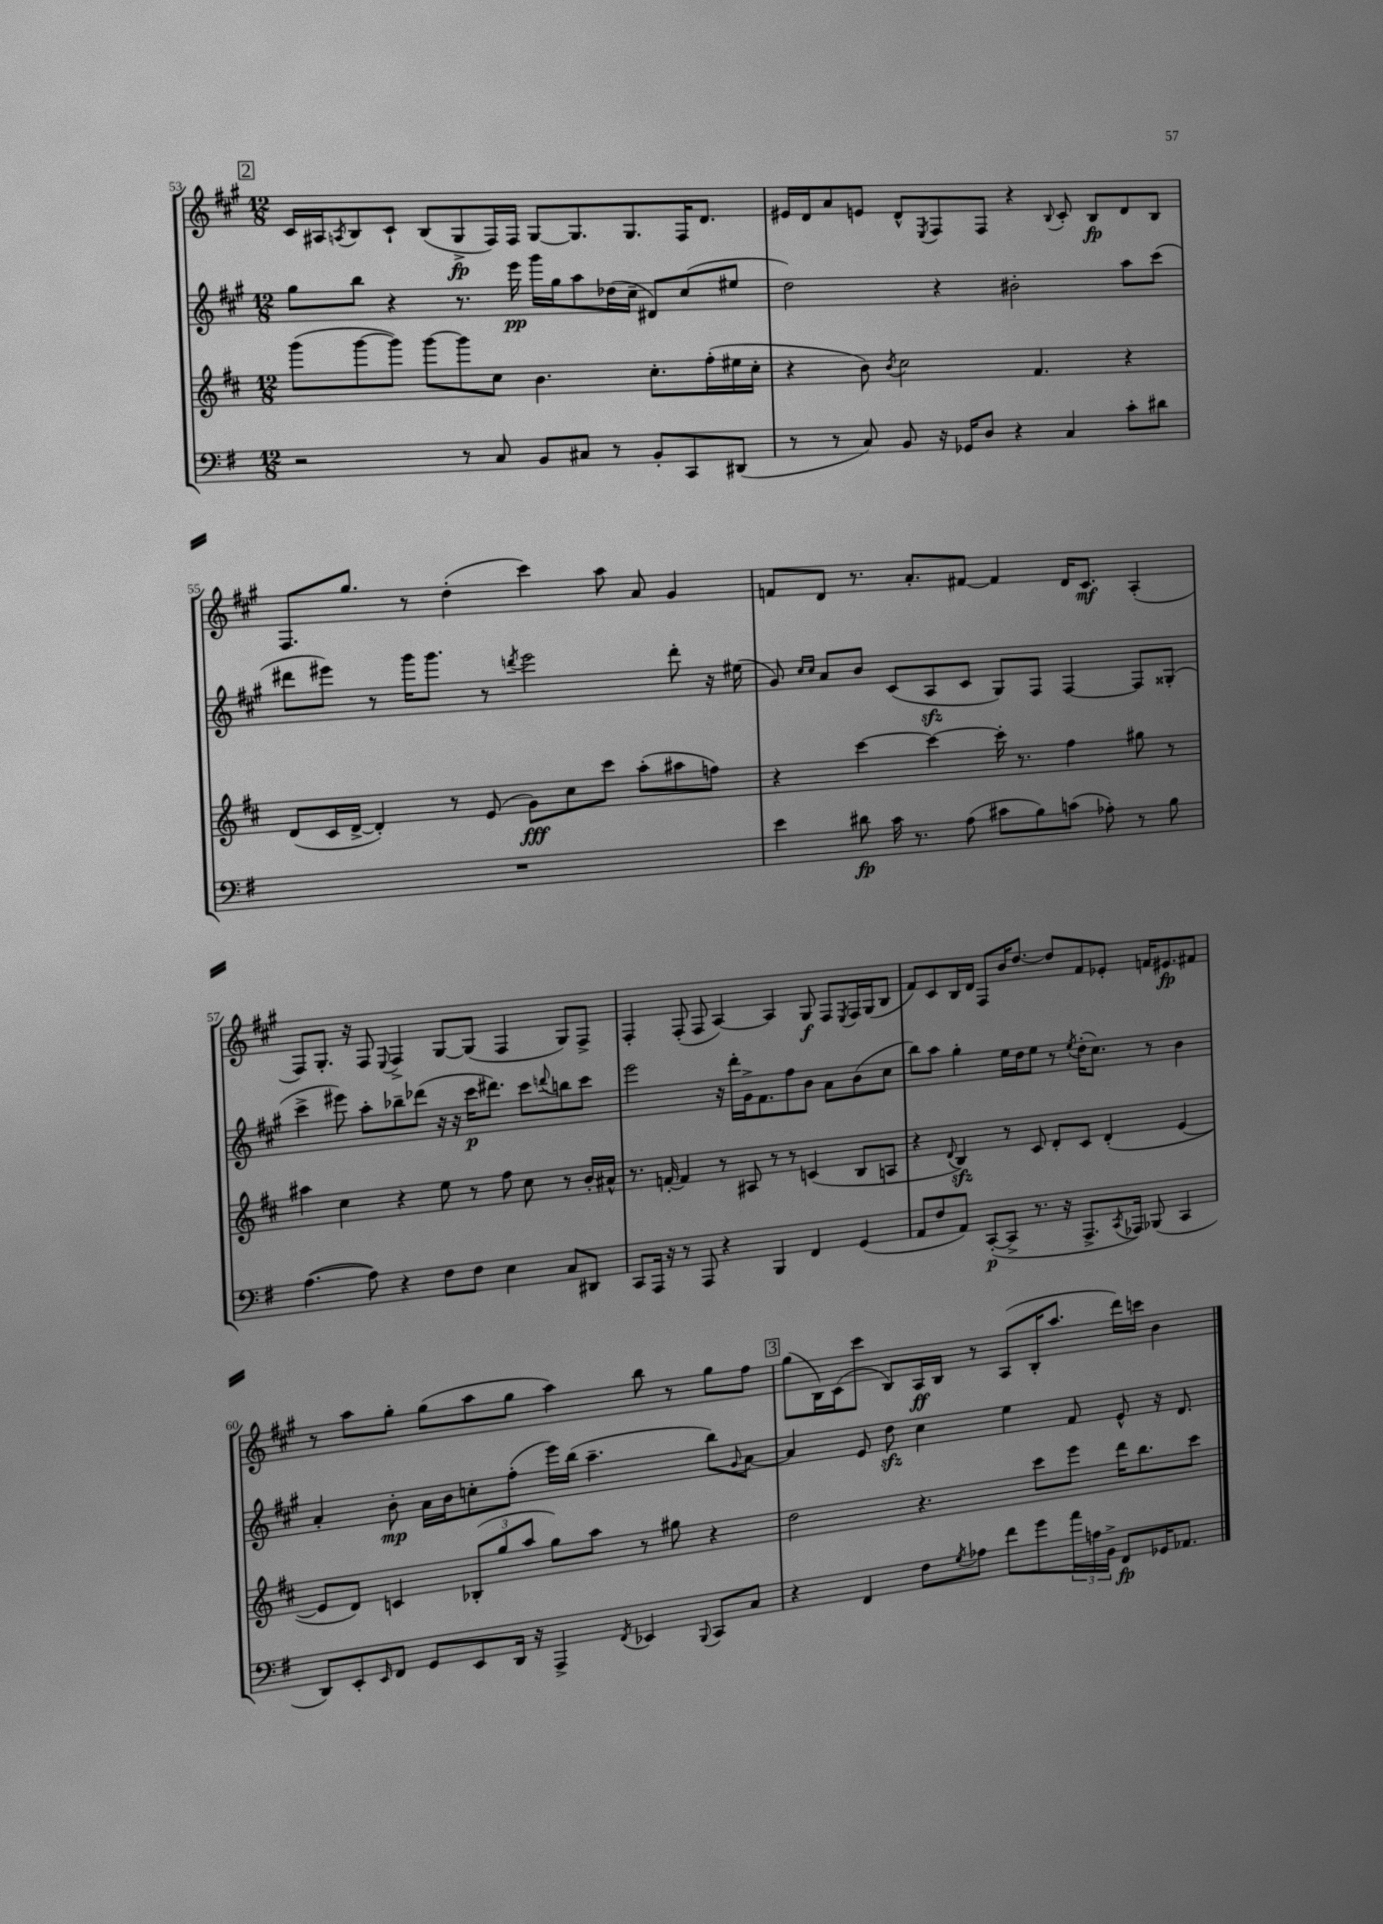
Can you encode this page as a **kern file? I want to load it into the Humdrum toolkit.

**kern	**kern	**kern	**kern
*staff4	*staff3	*staff2	*staff1
*clefF4	*clefG2	*clefG2	*clefG2
*k[f#]	*k[f#c#]	*k[f#c#g#]	*k[f#c#g#]
*M12/8	*M12/8	*M12/8	*M12/8
2r	(8ggg	8gg#	16c#
.	.	.	16A#
.	.	.	8qA
.	[8ggg	8bb	8B
.	8ggg])	4r	8c#`
.	[8ggg	.	(8B
8r	8ggg]	8.r	8G#^
8C	8cc#	.	16F#)
.	.	16eee	16F#
8BB	4.b	16ggg#	[8G#
.	.	16gg#	.
8C#	.	8aa	8.G#]
8r	.	(16dd-	.
.	.	16cc#~	8.G#
8BB'	8.cc#'	8d#)	.
8CC	.	(8cc#	16F#
.	(16ff#'	.	8.d
(8DD#	16ee#	8ee#	.
.	16cc#'	.	.
=	=	=	=
8r	4r	2dd)	16e#
.	.	.	16d
8r	.	.	8a
8C)	8b)	.	8e
.	8qb	.	.
8BB	2cc#	.	8d^^
.	.	.	8qE
16r	.	4r	8F#
16GG-	.	.	.
8D	.	.	8F#
4r	.	2b#'	4r
.	4.f#	.	.
.	.	.	8qqB
4C	.	.	8c#'
.	.	.	8B
8c'	4r	8aa	8d
8d#	.	(8ccc#	8B
=	=	=	=
1.r	(8d	8ddd#	8.F#
.	16c#	8eee#)	.
.	[16d^	.	8.gg#
.	4d'])	8r	.
.	.	16ggg#	8r
.	.	8.ggg#	.
.	8r	.	(4dd'
.	(8e	8r	.
.	.	8qddd	.
.	8g)	2eee#	4ccc#)
.	8cc#	.	.
.	8ccc#	.	8aa
.	(8aa'	.	8a
.	8aa#	8ddd'	4g#
.	8ff)	16r	.
.	.	(16ee#	.
=	=	=	=
4e	4r	8g#)	8f
.	.	16qqcc#	.
.	.	16qqcc#	.
.	.	8a	8d
8d#	[4ccc#	8b	8.r
16c	.	(8c#	.
8.r	.	.	8.a'
.	4ccc#_	8A	.
(8A	.	8c#	[8f#
8c#	16ccc#']	8G#)	4f#]
.	8.r	.	.
8B)	.	8F#	.
(8c	4ff#	[4F#	16d
.	.	.	8.c#
8A-')	.	.	.
8r	8gg#	8F#]	(4A'
8B	8r	(8G##'	.
=	=	=	=
([4.A	4aa#	4ccc#^	8F#)
.	.	.	8.G#'
.	4cc#	8eee#)	.
.	.	.	16r
8A])	.	8aa'	8F#
.	.	.	8qqE
4r	4r	8bb-~	4F#^
.	.	(8ddd-	.
8F#	8ee	16r	[8G#
.	.	16r	.
8F#	8r	16ccc#	(8G#]
.	.	8.ddd#)	.
4E	8ff#	.	4F#
.	8cc#	8ccc#	.
.	.	8qqddd	.
8C	8r	8bb	8G#)
8DD#	16b'	8ccc#	8F#^
.	16a#^^	.	.
=	=	=	=
8CC	8.r	2eee	4F#'
16AAA	.	.	.
16r	[16f'	.	.
8r	4f]	.	(8F#'
8AAA	.	.	8F#
4r	8r	16r	[4A)
.	.	16ddd'	.
.	8A#	16g#^	.
.	.	8.f#	.
4BBB	8r	.	4A]
.	8r	8ff#	.
4FF#	(4c	8b	8G#
.	.	8a	8F#
.	.	.	8qE
(4GG	8B	(8b	16F#
.	.	.	(16G#
.	8A	8cc#	8B
=	=	=	=
8AA	4r	8bb)	8f#)
8F#	.	8aa	8c#
.	8qqd	.	.
8AA)	4B)	4gg#'	16B
.	.	.	16d
([8CC'	.	.	8F#
8CC^]	8r	16ee	16b
.	.	16dd	[8.dd
8.r	8c#	8ee	.
.	8d'	8r	8dd]
16r	.	.	.
.	.	8qee	.
8.AAA^	8c#	(16dd'	8f#
.	.	8.cc#)	.
.	(4d'	.	8e-'
8qCC	.	.	.
16AAA-)	.	.	.
(8BBB-	.	8r	16f
.	.	.	8.e#
4CC	[4e	4b	.
.	.	.	8f#
=	=	=	=
8DD)	8e]	4a'	8r
8EE'	8d)	.	8aa
16qqEE	.	.	.
8FF#	4c	8b'	8gg#'
8GG	.	16a	(8gg#
.	.	16b	.
8EE	(12B-'	8cc'	8aa
.	12gg	.	.
16DD	.	(8ff#'	8gg#
.	12aa	.	.
16r	.	.	.
4AAA^	8gg)	16eee)	4aa)
.	.	(16bb	.
.	8aa	4.aa~	.
8qFF#	.	.	.
4EE-	8r	.	8bb
.	8gg#	.	8r
8qqBBB	.	.	.
8CC	4r	8bb)	8gg#
.	.	8qqg#	.
8C	.	[8a	8ff#
=	=	=	=
4r	2dd	4a]	(8gg#
.	.	.	16B)
.	.	.	(16c#
4FF#	.	8e	8ccc#
.	.	8dd	8B)
8F#	4.r	4cc#	16A
.	.	.	16B
8qG	.	.	.
8A-	.	.	8r
8f#	.	4ee	(8A
8g	8ccc#	.	16B'
.	.	.	8.aa
24a	8eee	8f#	.
24A	.	.	.
24BB^	.	.	.
8FF#	16ddd	8e^^	16ddd)
.	8.bb	.	16ccc
16GG-	.	16r	4b
8.AA-	.	8.d	.
.	8ccc#	.	.
==	==	==	==
*-	*-	*-	*-
